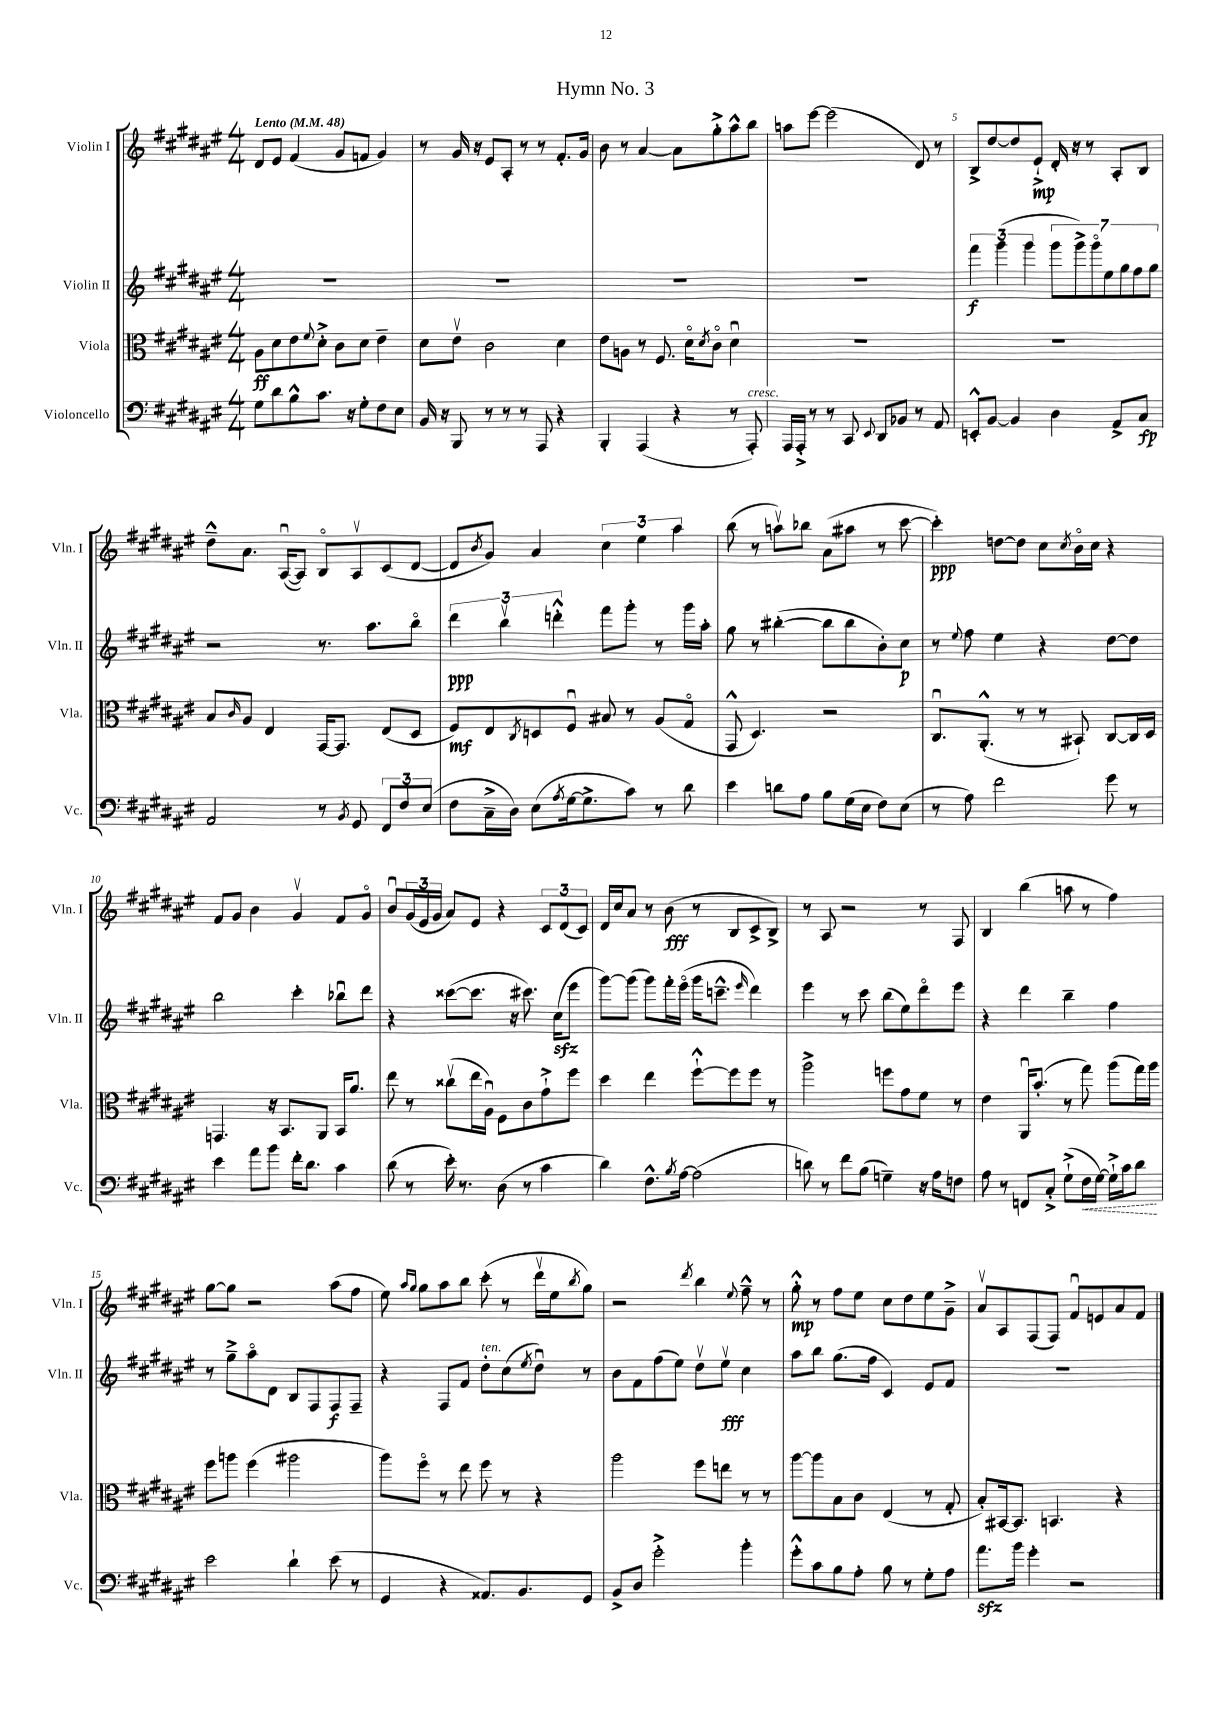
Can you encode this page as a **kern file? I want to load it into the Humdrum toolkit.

**kern	**kern	**kern	**kern
*staff4	*staff3	*staff2	*staff1
*clefF4	*clefC3	*clefG2	*clefG2
*k[f#c#g#d#a#e#]	*k[f#c#g#d#a#e#]	*k[f#c#g#d#a#e#]	*k[f#c#g#d#a#e#]
*M4/4	*M4/4	*M4/4	*M4/4
*MM48	*MM48	*MM48	*MM48
8G#	8A#	1r	8d#
8d#	8d#	.	8e#
8B^^	8e#	.	(4f#
.	8qqf#	.	.
8.c#	8d#'^	.	.
.	8c#	.	8g#
16r	.	.	.
8G#'	8d#	.	8f
8F#	4e#~	.	4g#)
8E#	.	.	.
=	=	=	=
16BB	8d#	1r	8r
16r	.	.	.
8BBB	8e#v	.	16g#
.	.	.	16r
8r	2c#	.	8e#
8r	.	.	8A#'
8r	.	.	8r
8AAA#	.	.	8r
4r	4d#	.	8.f#'
.	.	.	16g#
=	=	=	=
4BBB'	8e#	1r	8b
.	8A	.	8r
(4AAA#	8r	.	[4a#
.	8.F#	.	.
4r	.	.	8a#]
.	16d#o	.	.
.	8qd#	.	.
.	8c#o	.	8gg#'^
8r	4d#u	.	8aa#^^
8AAA#')	.	.	8bb
=	=	=	=
16AAA#	1r	1r	8aa
16AAA#'^	.	.	.
8r	.	.	[8eee#
8r	.	.	(2eee#]
8CC#	.	.	.
8qqEE#	.	.	.
8DD#	.	.	.
8BB-	.	.	.
8r	.	.	8d#)
8AA#	.	.	8r
=	=	=	=
8EE'^^	1r	6fff#	8B^
[8BB	.	.	[8dd#
.	.	(6ggg#	.
4BB]	.	.	8dd#]
.	.	6ggg#	.
.	.	.	8e#`^
4D#	.	14ggg#	16d#'
.	.	.	16r
.	.	14ggg#^)	.
.	.	.	8r
.	.	14ggg#o	.
.	.	14ee#	.
8AA#^	.	.	8A#'
.	.	14gg#	.
.	.	14ff#	.
8C#	.	.	8B
.	.	14gg#	.
=	=	=	=
2AA#	8B	2r	8dd#~^^
.	16qqc#	.	.
.	8A#	.	8.a#
.	4E#	.	.
.	.	.	([16A#u
.	.	.	8A#])
8r	[16GG#	8.r	8Bo
.	8.GG#]	.	.
8qBB	.	.	.
8GG#	.	.	8A#v
.	.	8.aa#	.
12FF#	(8E#	.	(8c#
12F#	.	.	.
.	8D#	8bbo	[8d#
(12E#	.	.	.
=	=	=	=
8F#	8F#)	6ddd#	8d#]
.	.	.	8qb
16C#~^	8E#	.	8g#)
.	.	6bbv	.
16D#)	.	.	.
.	8qC#	.	.
(8E#	8D	.	4a#
.	.	6ddd'^^	.
8qA#	.	.	.
[16G#	8F#u	.	.
8.G#^]	.	.	.
.	8B#	8fff#	6cc#
8c#)	8r	8ggg#'	.
.	.	.	6ee#
8r	(8A#	8r	.
.	.	.	6aa#
8d#	8G#o	16ggg#	.
.	.	16aa#'	.
=	=	=	=
4e#	8GG#^^	8gg#	(8bb
.	4.D#)	8r	8r
8d	.	([4bb#'	8aav)
8A#	.	.	8bb-
8B	2r	8bb#]	(8a#
(16G#	.	8bb#	8aa#
16E#	.	.	.
8F#)	.	8b')	8r
(8E#	.	8cc#	[8ccc#
=	=	=	=
8r	8.C#u	8r	4ccc#'])
.	.	8qqee#	.
8A#)	.	8ff#	.
.	(8.AA#'^^	.	.
2f#	.	4ee#	[8dd
.	8r	.	8dd]
.	8r	4r	8cc#
.	.	.	8qcc#
.	8BB#`)	.	16bo
.	.	.	16cc#
8g#	[8C#	[8dd#	4r
8r	16C#]	8dd#]	.
.	16D#	.	.
=	=	=	=
4e#	4.GG	2bb	8f#
.	.	.	8g#
8a#	.	.	4b
8b	16r	.	.
.	8.BB	.	.
16f#'	.	4ccc#'	4g#v
8.d#	.	.	.
.	8AA#	.	.
4c#	16BB	8bb-u	8f#
.	8.a#	.	.
.	.	8ddd#	8g#o
=	=	=	=
(8d#	8ee#	4r	8bu
8r	8r	.	(24g#
.	.	.	24e#
.	.	.	24g#
16e#')	(8cc##v	([8ccc##	8a#)
8.r	.	.	.
.	16ee#	8.ccc##]	8e#
.	16A#u)	.	.
(8D#	8F#	.	4r
.	.	16r	.
8r	8c#	8.ccc#)	.
4c#	8g#`^	.	12c#
.	.	(16cc#	.
.	.	.	(12d#
.	8ff#	8eee#	.
.	.	.	12c#)
=	=	=	=
4d#)	4dd#	[8ggg#)	16d#
.	.	.	16cc#
.	.	(8ggg#]	8a#
8.F#^^	4ee#	8ggg#)	8r
.	.	16fff#'	(8b
8qB	.	.	.
[16A#	.	(16eee#o	.
(2A#]	[8ff#`^^	16ggg#	8r
.	.	8.ccc~^^	.
.	8ff#]	.	8B
.	.	16qqeee#	.
.	8ff#	4ddd#)	8c#^
.	8r	.	8B^)
=	=	=	=
8d)	2aa#^	4eee#	8r
8r	.	.	8A#
8f#	.	8r	2r
(8B	.	8ccc#	.
4G~)	8ff	(8bb	.
.	8g#	8ee#)	.
16r	8f#	8ddd#o	8r
16A#	.	.	.
8F	8r	8eee#	8F#
=	=	=	=
8A#	4e#	4r	4B
8r	.	.	.
8FF	16AA#u	4ddd#	(4bb
.	(8.b'	.	.
8C#'^	.	.	.
(8G#`^	8r	4bb~	8aa
16F#	8gg#)	.	8r
[16G#)	.	.	.
16G#`^]	(8aa#	4ff#	4ff#)
16c#	.	.	.
8d#	16gg#)	.	.
.	16aa#	.	.
=	=	=	=
2e#	8ff#	8r	[8gg#
.	8aa	8gg#~^	8gg#]
.	(4ff#	8aa#o	2r
.	.	8d#	.
4d#`	2aa#	8B	.
.	.	8F#	.
(8e#	.	8F#	(8aa#
8r	.	8F#~	8ff#
=	=	=	=
4GG#	8aa#)	4r	8ee#)
.	.	.	16qqaa#
.	.	.	16qqgg#
.	8ff#o	.	8gg#
4r	8r	8F#	8aa#
.	8ee#	8f#	8bb
8.AA##)	8ff#	8dd#'	(8ccc#'
.	8r	(8cc#	8r
8.BB	.	.	.
.	.	8qee#	.
.	4r	8dd#u)	16ddd#v
.	.	.	16ee#
.	.	.	8qbb
8GG#	.	8r	8gg#)
=	=	=	=
8BB^	2aa#	8b	2r
8D#	.	8f#	.
2g#'^	.	(8ff#	.
.	.	8ee#)	.
.	.	.	8qddd#
.	8ff#	8dd#v	4bb
.	8ee	8ee#v	.
.	.	.	8qqee#
4b'	8r	4cc#	8ff#~^^
.	8r	.	8r
=	=	=	=
8g#'^^	[8aa#	8aa#	8gg#'^^
8c#	8aa#]	8bb	8r
8B	8B	(8.gg#	8ff#
8A#'	8c#	.	8ee#
.	.	16ff#	.
8B	(4E#	4c#)	8cc#
8r	.	.	8dd#
8G#'	8r	8e#	8ee#
8A#	8G#'	8f#	8g#~^
=	=	=	=
8.a#	8B')	1r	8a#v
.	[16BB#	.	8A#
16b	8.BB#]	.	.
4g#'	.	.	(8F#
.	4.BB	.	8F#)
2r	.	.	8f#u
.	.	.	8e
.	4r	.	8a#
.	.	.	8f#
==	==	==	==
*-	*-	*-	*-
